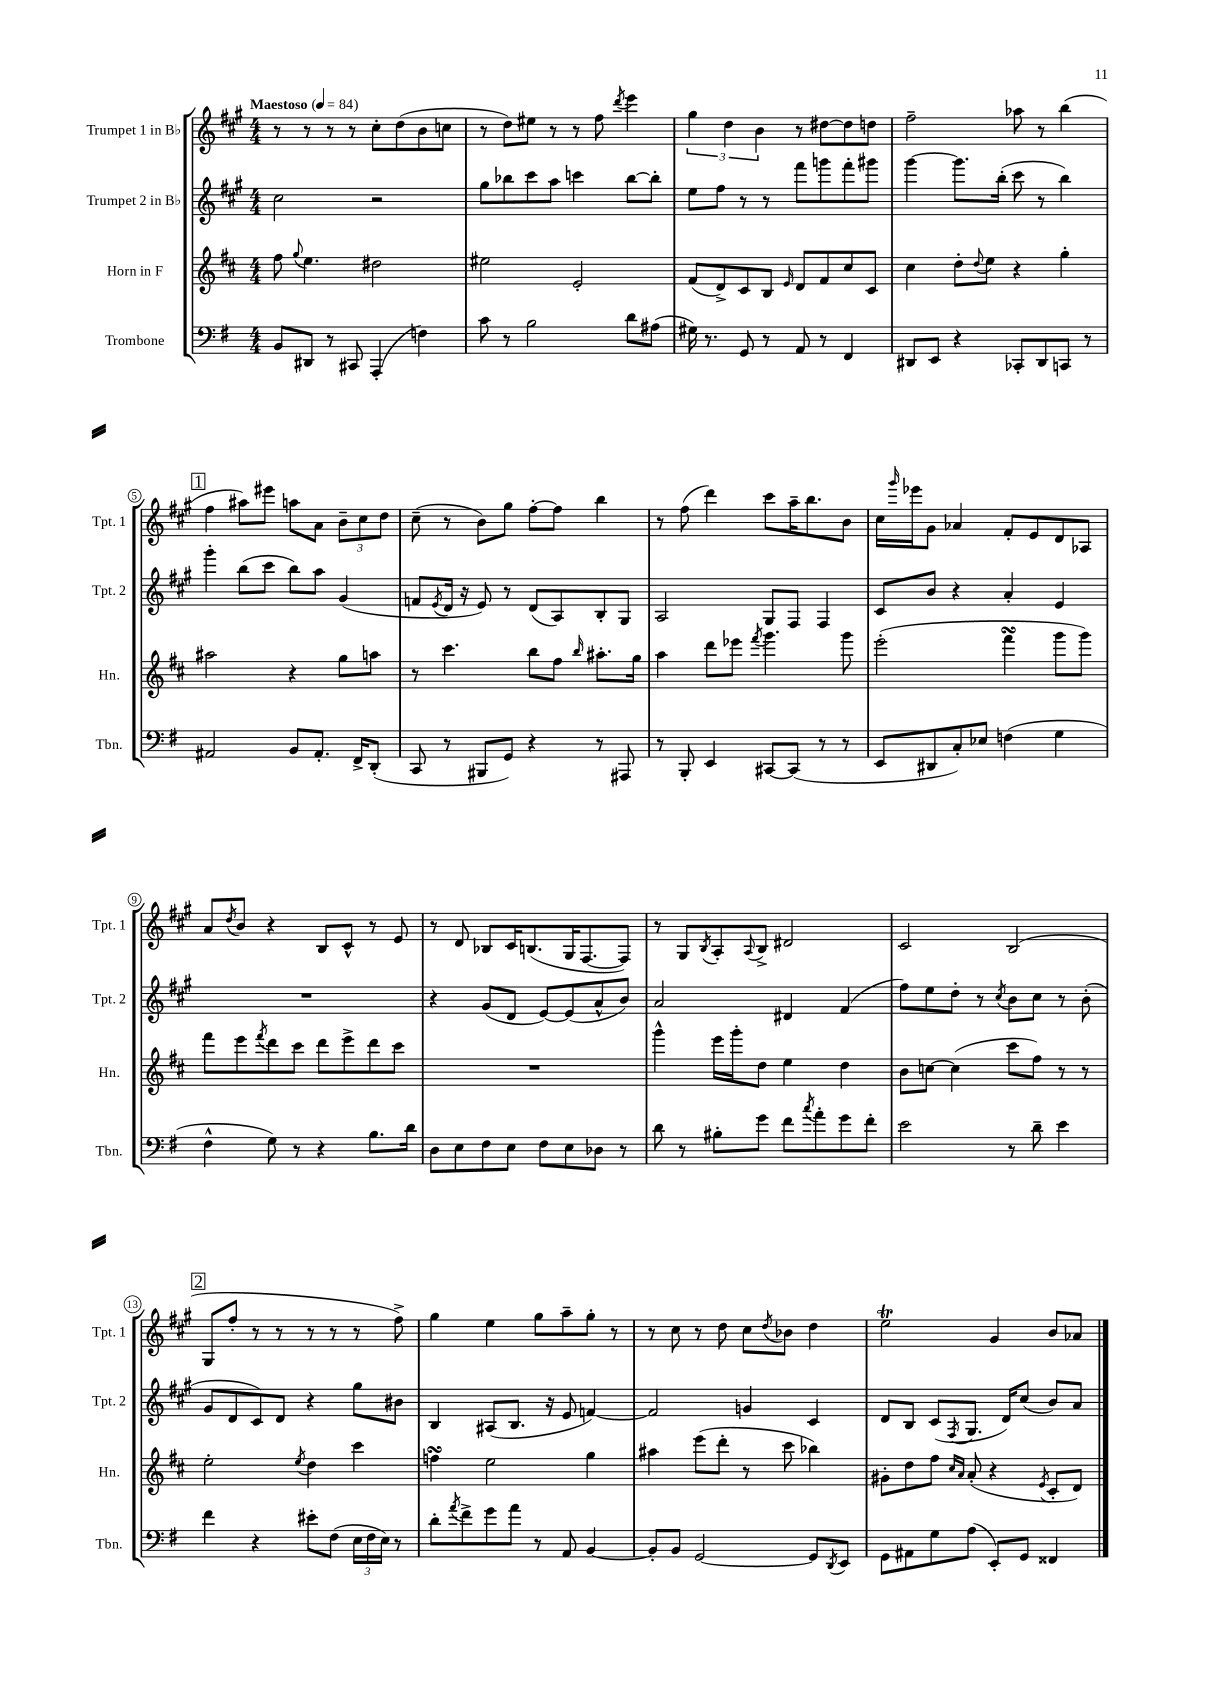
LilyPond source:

<<
\new StaffGroup <<
\new Staff = "s0" \with { instrumentName = "Trumpet 1 in Bb" shortInstrumentName = "Tpt. 1" } {
    \clef treble \key a \major \numericTimeSignature \time 4/4 \tempo "Maestoso" 4 = 84
    r8 r8 r8 r8 cis''8-. d''8( b'8 c''8 |
    r8 d''8) eis''8 r8 r8 fis''8 \acciaccatura { d'''8 } e'''4 |
    \tuplet 3/2 { gis''4 d''4 b'4 } r8 dis''8~ dis''8 d''8 |
    fis''2-- aes''8 r8 b''4( |
    \mark \markup { \box "1" } fis''4 ais''8) eis'''8 a''8 a'8 \tuplet 3/2 { b'8-- cis''8 d''8 } |
    cis''8--( r8 b'8) gis''8 fis''8~-. fis''8 b''4 |
    r8 fis''8( d'''4) cis'''8 a''16-- b''8. b'8 |
    cis''16 \grace { gis'''16 } ees'''16 gis'8 aes'4 fis'8-. e'8 d'8 aes8 |
    a'8 \acciaccatura { d''8 } b'8 r4 b8 cis'8-^ r8 e'8 |
    r8 d'8 bes8 cis'16 b8.( gis16 fis8.~ fis8) |
    r8 gis8 \acciaccatura { b8 } a8-. \appoggiatura { a8 } b8-> dis'2 |
    cis'2 b2( |
    \mark \markup { \box "2" } gis8 fis''8-. r8 r8 r8 r8 r8 fis''8->) |
    gis''4 e''4 gis''8 a''8-- gis''8-. r8 |
    r8 cis''8 r8 d''8 cis''8 \acciaccatura { d''8 } bes'8 d''4 |
    e''2\trill gis'4 b'8 aes'8 \bar "|." |
}
\new Staff = "s1" \with { instrumentName = "Trumpet 2 in Bb" shortInstrumentName = "Tpt. 2" } {
    \clef treble \key a \major \numericTimeSignature \time 4/4
    cis''2 r2 |
    gis''8 bes''8 cis'''8 a''8 c'''4 bes''8~ bes''8-. |
    e''8 fis''8 r8 r8 fis'''8 g'''8 fis'''8-. gis'''8 |
    gis'''4~ gis'''8. b''16-.( cis'''8 r8 b''4) |
    \mark \markup { \box "1" } gis'''4-. b''8( cis'''8 b''8) a''8 gis'4( |
    f'8 \acciaccatura { e'8 } d'16 r16 e'8) r8 d'8( a8) b8-. gis8 |
    a2 gis8 fis8 fis4 |
    cis'8 b'8 r4 a'4-. e'4 |
    R1 |
    r4 gis'8( d'8 e'8~) e'8( a'8-^ b'8) |
    a'2 dis'4 fis'4( |
    fis''8) e''8 d''8-. r8 \acciaccatura { cis''8 } b'8 cis''8 r8 b'8-.( |
    \mark \markup { \box "2" } gis'8 d'8 cis'8) d'8 r4 gis''8 bis'8 |
    b4 ais8( b8. r16 e'8 f'4~) |
    f'2 g'4 cis'4 |
    d'8 b8 cis'8( \acciaccatura { fis8 } gis8. d'16) cis''8( b'8) a'8 \bar "|." |
}
\new Staff = "s2" \with { instrumentName = "Horn in F" shortInstrumentName = "Hn." } {
    \clef treble \key d \major \numericTimeSignature \time 4/4
    fis''8 \appoggiatura { g''8 } e''4. dis''2 |
    eis''2 e'2-. |
    fis'8( d'8->) cis'8 b8 \grace { e'16 } d'8 fis'8 cis''8 cis'8 |
    cis''4 d''8-. \appoggiatura { d''8 } e''8 r4 g''4-. |
    \mark \markup { \box "1" } ais''2 r4 g''8 a''8 |
    r8 cis'''4. b''8 fis''8 \grace { b''16 } ais''8.-. g''16 |
    a''4 d'''8 ees'''8 \acciaccatura { fis'''8 } g'''4. g'''8 |
    e'''2-.( fis'''4\turn g'''8 g'''8) |
    fis'''8 e'''8 \acciaccatura { fis'''8 } d'''8 cis'''8 d'''8 e'''8-> d'''8 cis'''8 |
    R1 |
    g'''4-^ e'''16 g'''16-. d''8 e''4 d''4 |
    b'8 c''8~ c''4( cis'''8 fis''8) r8 r8 |
    \mark \markup { \box "2" } e''2-. \acciaccatura { e''8 } d''4 cis'''4 |
    f''4\turn e''2 g''4 |
    ais''4 e'''8( d'''8-. r8 cis'''8 bes''4) |
    gis'8-. d''8 fis''8 \grace { cis''16 a'16 } a'8-.( r4 \acciaccatura { e'8 } cis'8-. d'8) \bar "|." |
}
\new Staff = "s3" \with { instrumentName = "Trombone" shortInstrumentName = "Tbn." } {
    \clef bass \key g \major \numericTimeSignature \time 4/4
    b,8 dis,8 r8 cis,8 a,,4-.( f4) |
    c'8 r8 b2 d'8 ais8( |
    gis16) r8. g,8 r8 a,8 r8 fis,4 |
    dis,8 e,8 r4 ces,8-. dis,8 c,8 r8 |
    \mark \markup { \box "1" } ais,2 b,8 ais,8.-. fis,16-> d,8-.( |
    c,8 r8 bis,,8 g,8) r4 r8 ais,,8 |
    r8 b,,8-. e,4 cis,8~ cis,8( r8 r8 |
    e,8 dis,8 c8-.) ees8 f4( g4 |
    fis4-^ g8) r8 r4 b8. d'16 |
    d8 e8 fis8 e8 fis8 e8 des8 r8 |
    d'8 r8 bis8-. g'8 fis'8 \acciaccatura { c''8 } a'8-. g'8 fis'8-. |
    e'2 r8 d'8-- e'4 |
    \mark \markup { \box "2" } fis'4 r4 eis'8-. fis8( \tuplet 3/2 { e16 fis16 e16) } r8 |
    d'8-. \acciaccatura { a'8 } fis'8-> g'8 a'8 r8 a,8 b,4~ |
    b,8-. b,8 g,2~ g,8 \acciaccatura { d,8 } e,8 |
    g,8 ais,8 g8 a8( e,8-.) g,8 fisis,4 \bar "|." |
}
>>
>>
\layout { \context { \Score \override BarNumber.stencil = #(make-stencil-circler 0.1 0.3 ly:text-interface::print) } }
